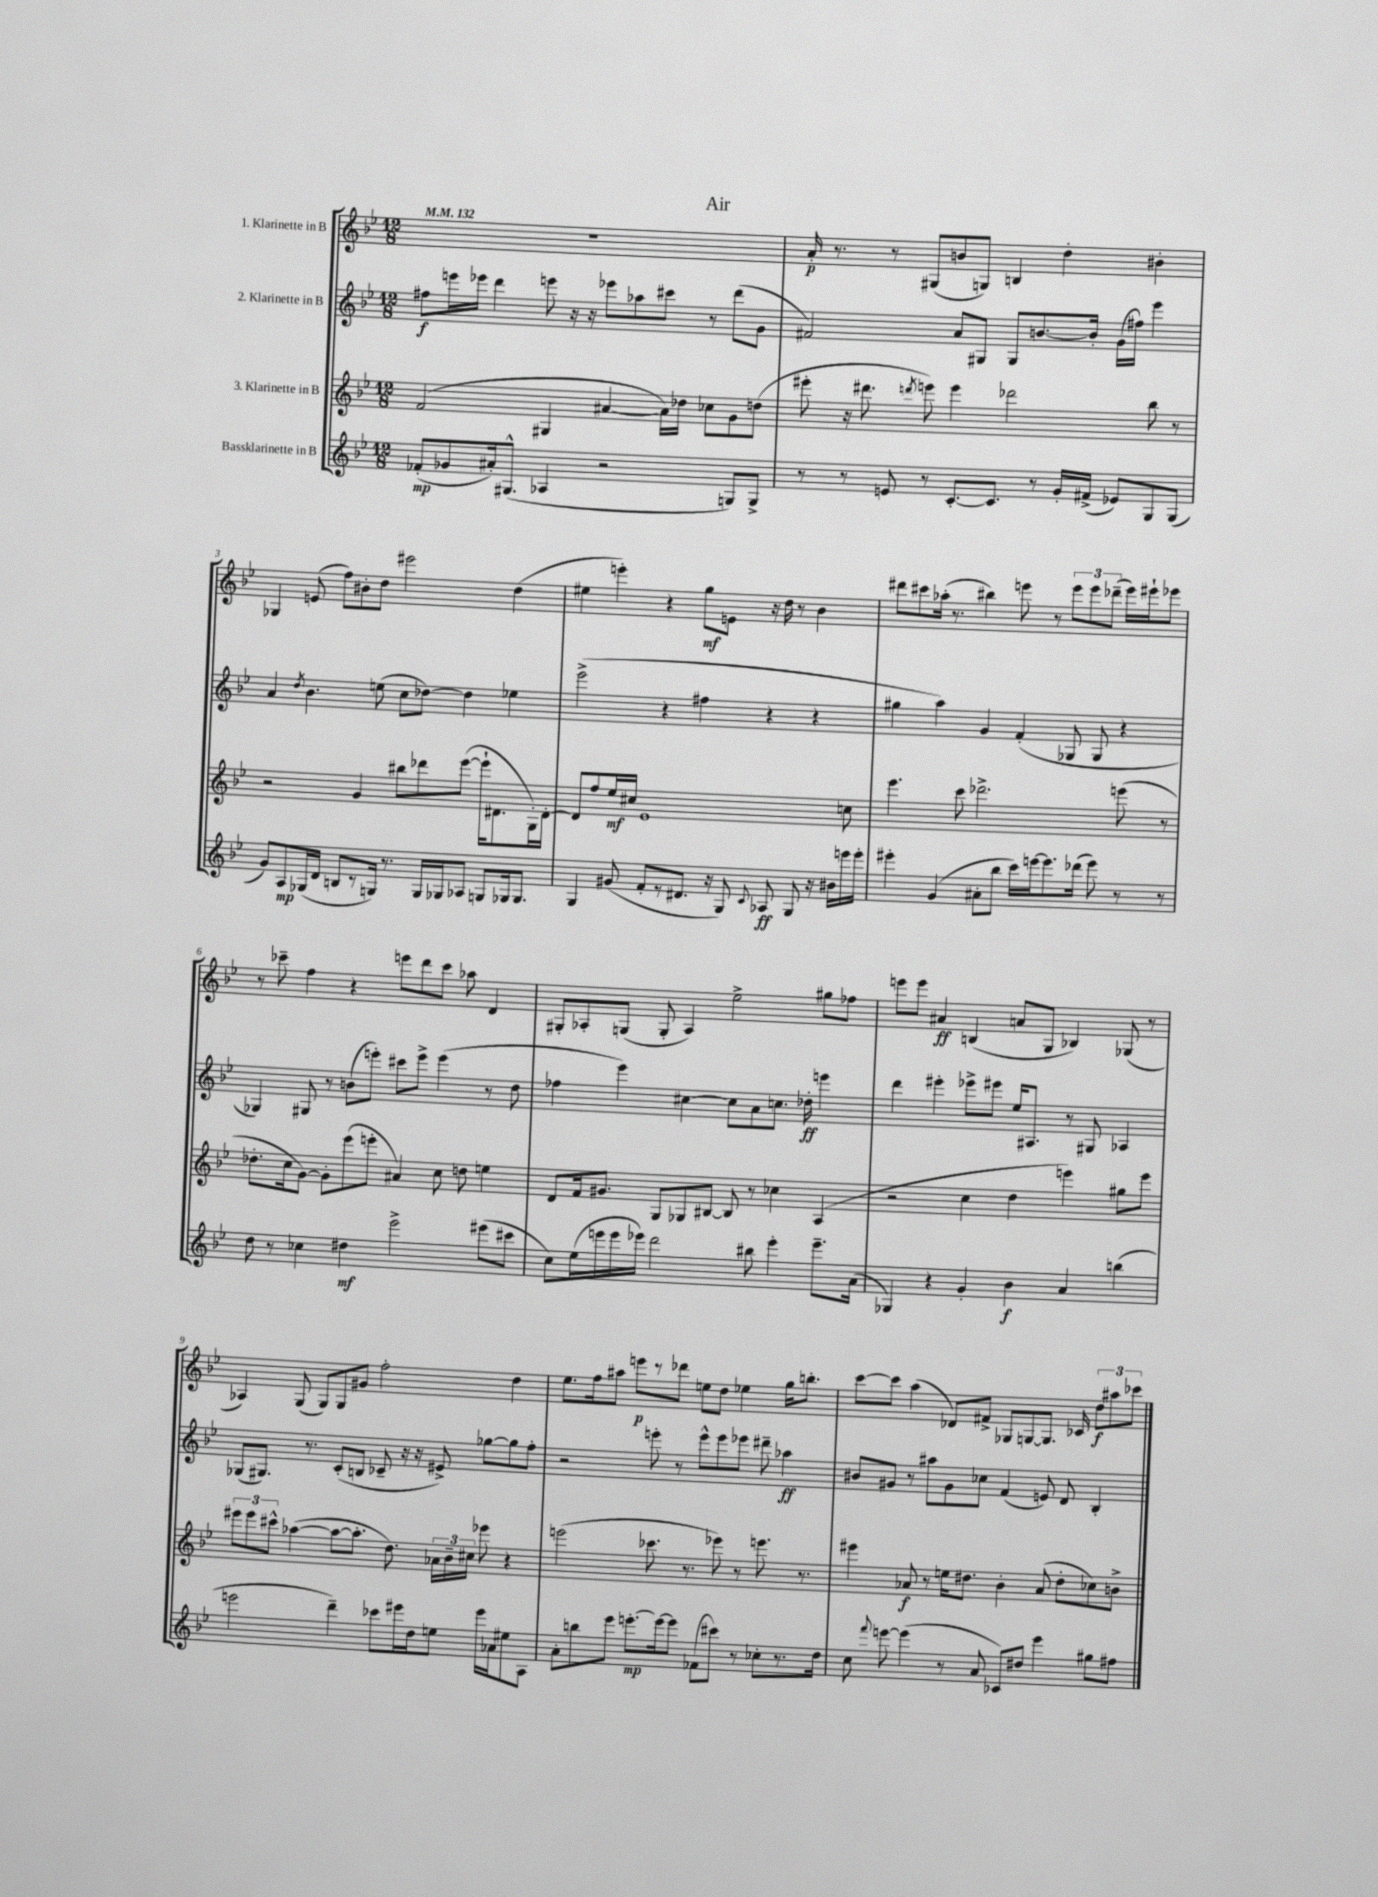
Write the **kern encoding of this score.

**kern	**kern	**kern	**kern
*staff4	*staff3	*staff2	*staff1
*clefG2	*clefG2	*clefG2	*clefG2
*k[b-e-]	*k[b-e-]	*k[b-e-]	*k[b-e-]
*M12/8	*M12/8	*M12/8	*M12/8
*MM132	*MM132	*MM132	*MM132
(8f-'/L	(2f/	8ff#\L	1.r
8g-/	.	16eee\L	.
.	.	16eee-\JJ	.
16a#'/k)	.	4ddd\	.
(8.G#^^/J	.	.	.
4A-/	4G#/	8eee\	.
.	.	16r	.
.	.	16r	.
2r	[4a#/	8eee-\L	.
.	.	8aa-\	.
.	16a#\]LL)	8ccc#\J	.
.	16dd-\JJ	.	.
.	8cc-\L	8r	.
8G/L)	8g\	(8ddd\L	.
8G^/J	(8dd\J	8g\J	.
=	=	=	=
8r	8eee#'\	2f#/)	16a'/
.	.	.	8.r
8r	16r	.	.
.	8.ddd#\	.	.
8e/	.	.	8r
.	8qddd/	.	.
8r	8eee\)	.	(8G#/L
[8.c'/L	4eee\	8a/L	8b/
.	.	8G#/J	8G/J)
8.c/]J	.	.	.
.	2ddd-\	8G#/L	4B/
8r	.	[8.b/	.
16g'/LL	.	.	4dd'\
(16f#^/JJ	.	16b'/]Jk	.
8e-/L)	.	(16g\LL	.
.	.	16ff#\JJ)	.
8G/	8bb-\	4eee-\	4b#'\
(8G/J	8r	.	.
=	=	=	=
8g/L)	2r	4a/	4G-/
8A/	.	.	.
.	.	8qdd/	.
(16G-/L	.	4.b-\	(8e/
16d/JJ	.	.	.
8B/L	.	.	8ff\L)
8r	4g/	.	8b#'\
16G/Jk)	.	(8ee\	8dd\J
8.r	.	.	.
.	8bb#\L	8cc\L	2eee#\
16G/LL	8ddd-\	[8dd-\J)	.
16G-/J	.	.	.
8A-/J	([8eee-\J	4dd-\]	.
8G/L	16eee-`\]LK	.	.
.	8.d#\	.	.
16G-/k	.	4ee-\	(4dd\
8.G-/J	.	.	.
.	16G'\L)	.	.
.	[16d#'\JJ	.	.
=	=	=	=
4G/	8d#/]L	(2eee-^\	4ee#\
.	8ff/	.	.
(8g#/	16ee-/L	.	4eee'\)
.	16cc#/JJ	.	.
8f'/L	1e-	.	.
8r	.	4r	4r
8.d#/J	.	.	.
.	.	4ff#\	8gg\L
16r	.	.	.
8G/)	.	.	8e\J
8qqc/	.	.	.
8A-/	.	4r	16r
.	.	.	16dd\
8G/	.	.	8r
16r	.	4r	4b-\
16b#\LL	.	.	.
16eee\	8cc\	.	.
16eee'\JJ	.	.	.
=	=	=	=
4eee#'\	4.eee-\	4gg#\	8ddd#\L
.	.	.	8ccc#\
(4g/	.	4aa\)	(16aa-'\Jk
.	.	.	8.r
.	8ccc\	.	.
8a#'\L	2.ddd-^\	4g/	4bb#\)
8bb-\J	.	.	.
16ccc\LL)	.	(4f'/	8eee\
[16eee\J	.	.	.
8.eee\]	.	.	8r
.	.	8G-/	12eee\L
(16ddd-\Jk	.	.	.
.	.	.	12eee\
8eee\)	.	8G-/	.
.	.	.	(12ddd-~\J
8r	(8eee\	4r	16eee\LL)
.	.	.	16eee#`\J
8r	8r	.	8eee-\J
=	=	=	=
8dd\	8.dd-'\L	4G-/)	8r
8r	.	.	8ccc-~\
.	16cc\k	.	.
4cc-\	[8g\J)	8G#/	4ff\
.	8g'\]L	8r	.
4dd#\	(8eee-\	(8b\L	4r
.	8eee'\J	8eee'\J)	.
2eee-^\	4a#/)	8ccc#\L	8eee\L
.	.	8eee^\J	8ddd\
.	8cc\	(4eee\	8ccc-\J
.	8dd\	.	8aa-\
(8eee#\L	4ee\	8r	4d/
8ccc#\J	.	8dd\	.
=	=	=	=
8cc\L)	8d/L	4ff-\	8G#'/L
(16ee-\L	16f/k	.	8A-'/
16eee\	8.g#/J	.	.
16eee\	.	4eee-\)	(8G/J
16eee-\JJ)	.	.	.
2ddd\	8G/L	.	8G'/
.	8G-/	[4cc#\	4A-/)
.	[8B#/J	.	.
.	8B#/]	8cc#\]L	2ee-^\
8bb#\	8r	8a\	.
4eee-'\	4cc-\	8.cc\J	.
.	.	16dd-'\	.
8.eee-~\L	(4A/	4eee\	8gg#\L
.	.	.	8ff-\J
(16a\Jk	.	.	.
=	=	=	=
4G-/)	2r	4ddd\	8eee\L
.	.	.	8eee\J
4r	.	4eee#'\	4a#/
4g'/	4cc\	8eee-^\L	(4B/
.	.	8eee#\J	.
4b-\	4dd\	16ee-/LK	8a/L
.	.	8.A#/J	.
.	.	.	8G/J
4a/	4eee\)	8r	4B-/)
.	.	8G#/	.
(4bb\	8gg#\L	4A-/	(8G-/
.	8eee\J	.	8r
=	=	=	=
2eee\	12eee#\L	(8G-/L	4A-/)
.	12eee#\	.	.
.	.	8.G#/J)	.
.	12ccc#^^\J	.	.
.	([4aa-\	.	(8G/
.	.	8.r	.
.	.	.	8G/L)
4ddd~\)	8aa-\_L	(8c'/L	8G/
.	8.aa-'\]J	8B/J	8g#/J
8ccc-\L	.	8c-~/	2ff'\
.	8.dd\)	.	.
16eee#\L	.	16r	.
16dd\J	.	16r	.
8ee\J	24a-\LL	8e#^/)	.
.	24b-~\	.	.
.	24cc#\JJ	.	.
16eee#\LL	8eee-\	[8gg-\L	.
16a-\J	.	.	.
8ee#\	4r	8gg-\]	4dd\
8A\J	.	8ff'\J	.
=	=	=	=
8a'\L	(2eee\	2r	8.ee-\L
8bb\	.	.	.
.	.	.	16ff\k
8eee-\J	.	.	8aa#\J
[8.eee'\L	.	.	8eee\L
.	8.ccc-\	8eee'\	8r
16eee\_k	.	.	.
8eee\]J	.	8r	8ddd-\J
.	8.r	.	.
(8f-\L	.	8eee^^\L	8ee\L
8ccc#\J)	8eee-\)	8eee\	8dd\J
8r	8r	8eee-\J	4ee-\
8cc-'\L	8.eee\	8ddd#~\	.
8.r	.	4aa-\	16gg\LK
.	8.r	.	8.bb'\J
16dd\Jk	.	.	.
=	=	=	=
8cc\	4eee#\	8b#/L	[8ccc\L
8qqfff/	.	.	.
[8eee\	.	8g#/J	8ccc\]J
(4eee\]	8a-/	8r	(4aa\
.	8r	8aa#\L	.
8r	16ee\LK	8g#\	8d-/L)
.	8.dd#\J	.	.
8a/	.	8cc-\J	8f#^/J
8c-/L)	4b-'\	(4f/	8G-/L
8dd#/J	.	.	[8G/
4eee\	(8a-/	8e/)	8.G/]J
.	8dd#'\L	8d/	.
.	.	.	16c-/
8gg#\L	8cc-\)	4B-'/	12dd\L
.	.	.	12aa#\
8ff#\J	8b^\J	.	.
.	.	.	12ccc-\J
==	==	==	==
*-	*-	*-	*-
